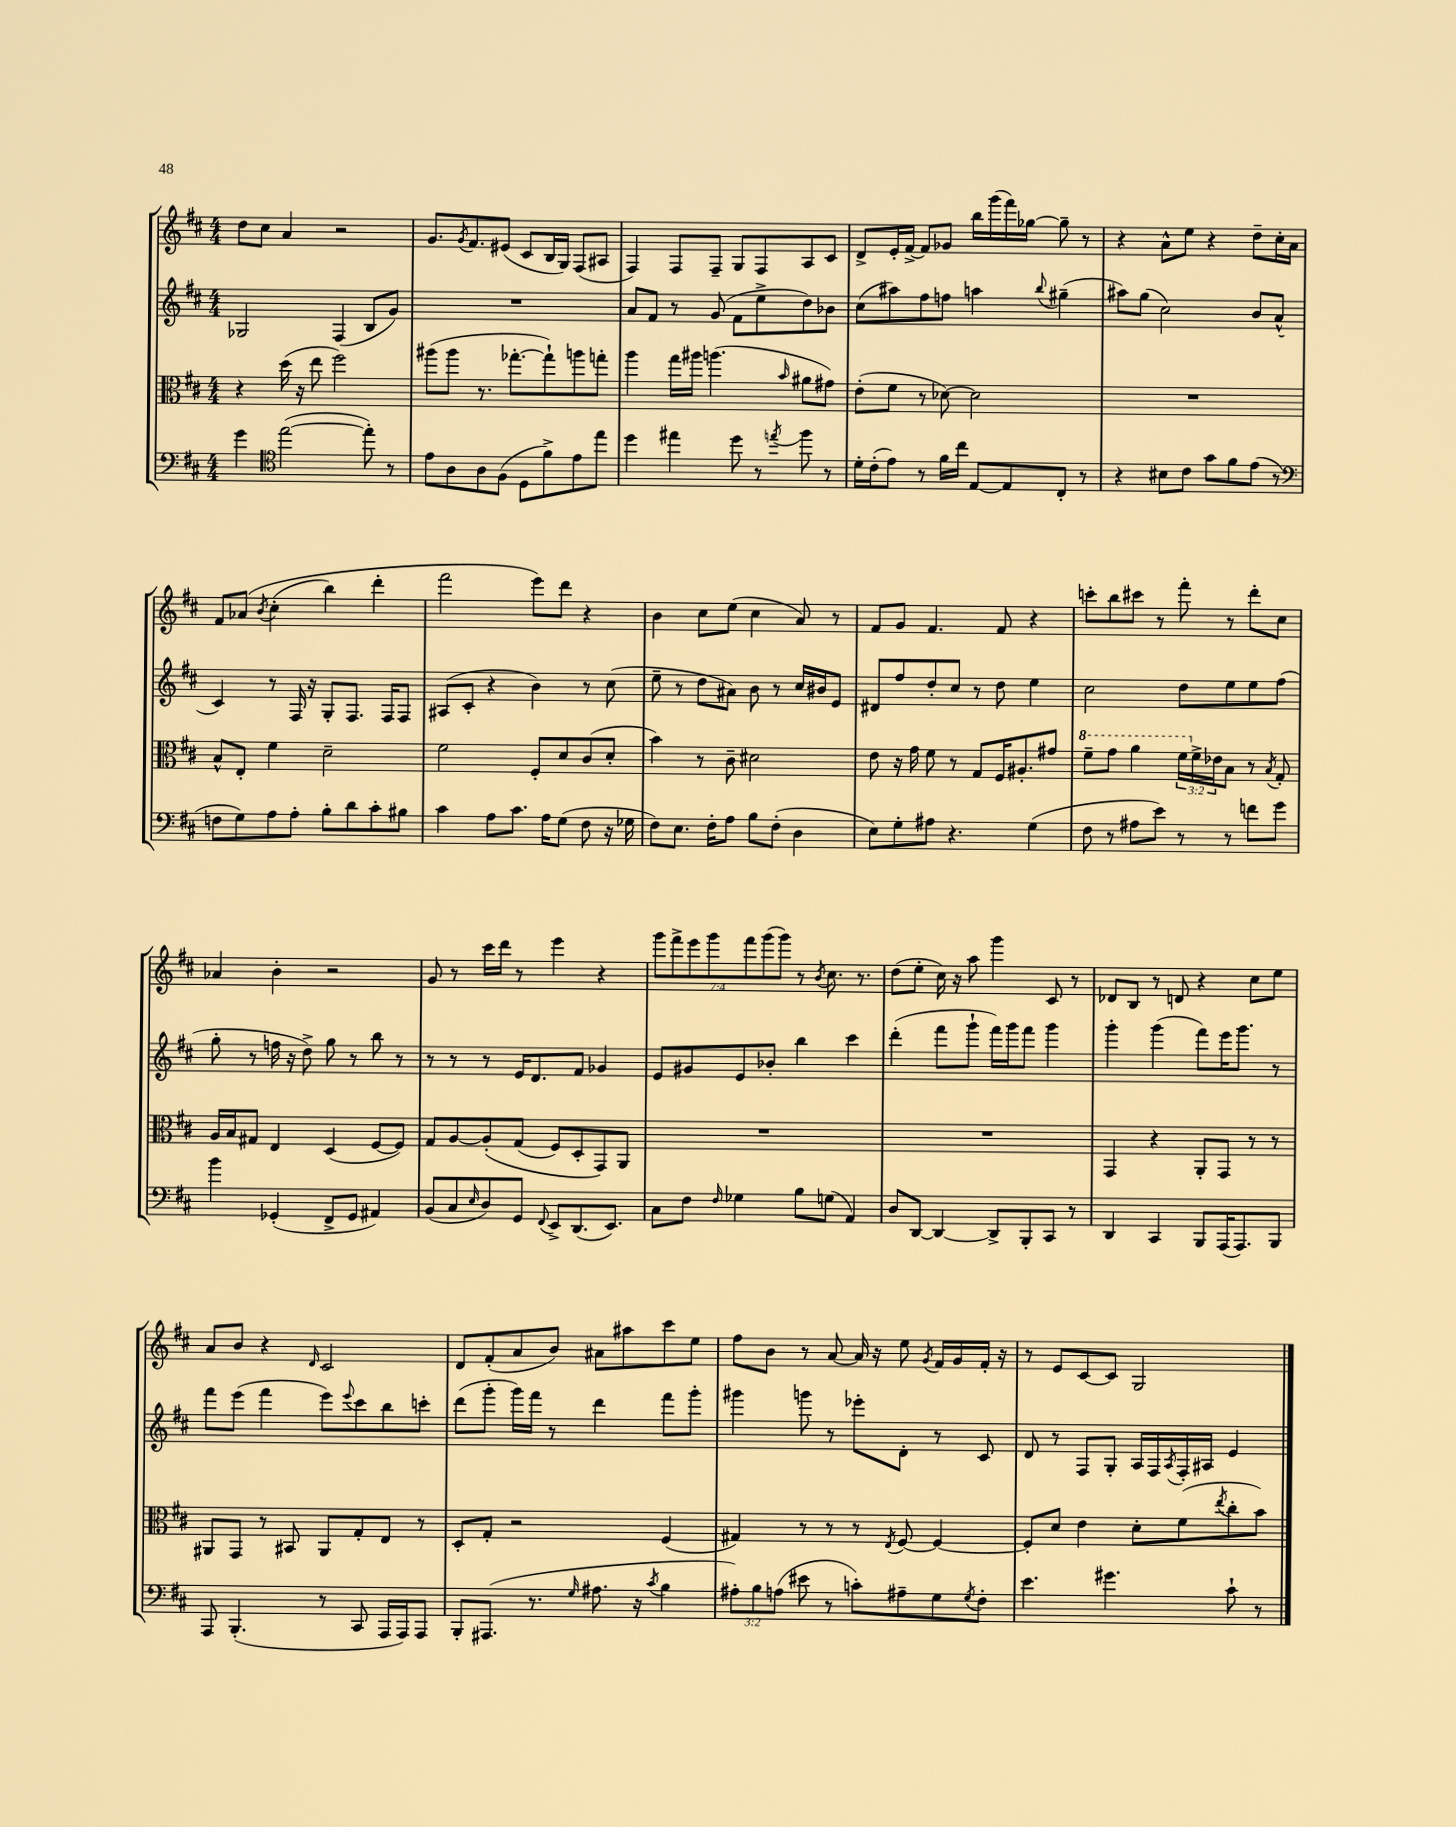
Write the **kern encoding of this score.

**kern	**kern	**kern	**kern
*part4	*part3	*part2	*part1
*staff4	*staff3	*staff2	*staff1
*clefF4	*clefC3	*clefG2	*clefG2
*k[f#c#]	*k[f#c#]	*k[f#c#]	*k[f#c#]
*M4/4	*M4/4	*M4/4	*M4/4
=16	=16	=16	=16
4g\	4r	2G-X/	8dd\L
.	.	.	8cc#\J
*clefC4	*	*	*
([2ee\	(16dd\	.	4a/
.	16r	.	.
.	8ee\	.	.
.	2ff#\)	(4F#/	2r
8ee'\])	.	8B/L	.
8r	.	8g/J)	.
=17	=17	=17	=17
8e\L	(8aa#X\L	1r	8.g/L
8A\	8aa#\J	.	.
.	.	.	8qg/
.	.	.	8.f#/
8A\	8.r	.	.
(8F#\J	.	.	(8e#X/J
.	[8.gg-X'\L	.	.
8D\L	.	.	8c#/L
8f#^\)	8gg-`\])	.	16B/L
.	.	.	16G/JJ)
8e\	8aan\	.	(8F#/L
8ee\J	8ggn'\J	.	8A#X/J
=18	=18	=18	=18
4dd\	4aa\	8a/L	4F#/)
.	.	8f#/J	.
4ee#X\	16gg\LL	8r	8F#/L
.	16aa#X\JJ	.	.
.	(4.aan\	(8g/	8F#~/J
8dd\	.	8f#\L	8G/L
8r	.	8ee^\	8F#/
8qeen/	16qqb/	.	.
8ff#\	8a#X\L	8dd\)	8A/
8r	8g#X\J)	8b-X\J	8c#/J
=19	=19	=19	=19
16d'\LL	(8e'\L	(8cc#\L	8d^/L
(16c#'\J	.	.	.
8e\J)	8f#\J	8aa#X\)	16e'/L
.	.	.	[16f#^/JJ
8r	8r	8ff#\	8f#/L]
16f#\LL	[8d-X\)	8ffn\J	8g-X/J
16cc#\JJ	.	.	.
[8E/L	2d-\]	4aan\	16bb\LL
.	.	.	(16ggg\
8E/]	.	.	16fff#\)
.	.	.	[16gg-X\JJ
.	.	8qqbb/	.
8C#'/J	.	(4gg#X~\	8gg-~\]
8r	.	.	8r
=20	=20	=20	=20
4r	1r	8aa#X\L)	4r
.	.	(8gg\J	.
8B#X\L	.	2cc#\)	8a^^\L
8c#\J	.	.	8ee\J
8g\L	.	.	4r
8f#\	.	.	.
(8e\J	.	8b/L	8dd~\L
8r	.	(8a^^/J	16cc#'\L
.	.	.	16a\JJ
!!LO:LB:g=z
=21	=21	=21	=21
*clefF4	*	*	*
8Fn\L	8B^^/L	4c#/)	8f#/L
8G\)	8E'/J	.	(8a-X/J
.	.	.	8qb/
8A\	4f#\	8r	(4cc#'\
8A'\J	.	16F#/	.
.	.	16r	.
8B'\L	2d~\	8G'/L	4bb\)
8d\	.	8.F#/J	.
8c#'\	.	.	4ddd'\
.	.	16F#/KL	.
8B#X\J	.	8F#/J	.
=22	=22	=22	=22
4c#\	2f#\	(8A#X/L	2fff#\
.	.	8c#'/J	.
8A\L	.	4r	.
8.c#\J	.	.	.
.	8F#'/L	4b\)	8eee\L)
16A\KL	.	.	.
(8G\J	8d/	.	8ddd\J
8F#\	(8c#/	8r	4r
16r	8d'/J	(8cc#\	.
16G-X\	.	.	.
=23	=23	=23	=23
8F#\L)	4b\)	8ee~\	4b\
8.E\J	.	8r	.
.	8r	8dd\L	8cc#\L
16F#'\KL	.	.	.
8A\J	8c#~\	8a#X\J)	(8ee\J
8B\L	2d#X\	8b\	4cc#\
(8F#'\J	.	8r	.
4D\	.	16cc#/LL	8a/)
.	.	16b#X/J	.
.	.	8e/J	8r
=24	=24	=24	=24
8E\L)	8e\	8d#X/L	8f#/L
8G'\	16r	8ff#/	8g/J
.	16g\	.	.
8A#X\J	8f#\	8dd'/	4.f#/
4.r	8r	8cc#/J	.
.	8G/L	8r	.
.	16F#/K	8dd\	8f#/
.	8.A#X'/	.	.
(4G\	.	4ee\	4r
.	8g#X/J	.	.
=25	=25	=25	=25
*	*8va	*	*
8F#\	8ff#~\L	2cc#\	8cccn'\L
8r	8gg\J	.	8bb\
8A#X\L	4aa\	.	8ccc#X\J
8e\J)	.	.	8r
8r	24ff#\LL	8dd\L	8fff#'\
*	*X8va	*	*
.	24f#^\	.	.
.	24e-X\J	.	.
8r	8B\J	8ee\	8r
8fn\L	8r	8ee\	8ddd'\L
.	8qB/	.	.
8g\J	8G'/	(8ff#\J	8cc#\J
!!LO:LB:g=z
=26	=26	=26	=26
4b\	16A/LL	8gg'\	4a-X/
.	16B/J	.	.
.	8G#X/J	8r	.
(4GG-X'/	4E/	16ffn\	4b'\
.	.	16r	.
.	.	8dd^\)	.
8FF#^/L	(4D/	8gg\	2r
8GG-/J	.	8r	.
4AA#X/)	[8F#/L	8bb\	.
.	8F#/J])	8r	.
=27	=27	=27	=27
(8BB/L	8G/L	8r	8g/
8C#/	[8A/	8r	8r
16qqE/	.	.	.
8D/)	(8A'/]	8r	16ccc#\LL
.	.	.	16ddd\JJ
8GG/J	(8G/J	16e/KL	8r
.	.	8.d/	.
8qqFF#/	.	.	.
8EE^/L	8F#/L)	.	4eee\
(8.DD/	8D'/	8f#/J	.
.	8GG/)	4g-X/	4r
8.EE/J)	.	.	.
.	8AA/J	.	.
=28	=28	=28	=28
8C#\L	1r	8e/L	14ggg\L
.	.	.	14fff#^\
8F#\J	.	8g#X/	.
.	.	.	14eee\
.	.	.	14ggg\
16qqF#/	.	.	.
4G-X\	.	8e/	.
.	.	.	14fff#\
.	.	.	(14ggg\
.	.	8b-X'/J	.
.	.	.	14ggg\J)
8B\L	.	4bb\	8r
.	.	.	8qb/
(8Gn\J	.	.	8.cc#\
4AA/)	.	4ccc#\	.
.	.	.	8.r
=29	=29	=29	=29
8D/L	1r	(4ddd'\	(8dd\L
[8DD/J	.	.	8ee'\J
4DD/_	.	8fff#\L	16cc#\)
.	.	.	16r
.	.	8ggg`\J	8aa\
8DD^/L]	.	16fff#\LL)	4ggg\
.	.	16ggg\J	.
8BBB'/	.	8fff#\J	.
8CC#/J	.	4ggg\	8c#/
8r	.	.	8r
=30	=30	=30	=30
4DD/	4GG/	4ggg'\	8d-X/L
.	.	.	8B/J
4CC#/	4r	(4ggg\	8r
.	.	.	8dn/
8BBB/L	8AA'/L	8fff#\L)	4r
(16AAA/K	8GG/J	16eee\K	.
8.AAA/)	.	8.ggg\J	.
.	8r	.	8cc#\L
8BBB/J	8r	8r	8ee\J
!!LO:LB:g=z
=31	=31	=31	=31
8AAA/	8AA#X/L	8fff#\L	8a/L
(4.BBB'/	8GG/J	(8eee\J	8b/J
.	8r	4fff#\	4r
.	8BB#X/	.	.
.	.	.	16qqd/
8r	8AA#/L	8eee\L)	2c#/
.	.	8qqeee/	.
8CC#/	8G'/	8ccc#\	.
16AAA/LL	8E/J	8bb\	.
16AAA/J)	.	.	.
8AAA/J	8r	8cccn'\J	.
=32	=32	=32	=32
8BBB'/L	8D'/L	(8ddd\L	8d/L
(8.AAA#X/J	8G'/J	8ggg'\J	(8f#'/
.	2r	16ggg\LL)	8a/
8.r	.	16fff#\JJ	.
.	.	8r	8b/J)
16qqG/	.	.	.
8.A#X\	.	4ddd\	8a#X\L
.	.	.	8aa#X\
16r	.	.	.
8qc#/	.	.	.
4B\	(4F#/	8fff#\L	8ccc#\
.	.	8ggg'\J	8ee\J
=33	=33	=33	=33
12A#X'\L)	4G#X/)	4ggg#X\	8ff#\L
12B\	.	.	.
.	.	.	8b\J
(12An\J	.	.	.
8e#X\	8r	8gggn\	8r
8r	8r	8r	[8a/
8cn'\L)	8r	8eee-X'\L	16a/]
.	.	.	16r
.	8qE/	.	.
8A#X~\	[8F#/	8d'\J	8ee\
.	.	.	8qg/
8G\	4F#/_	8r	16f#/LL
.	.	.	16g/
8qG/	.	.	.
8F#'\J	.	8c#/	16f#'/JJ
.	.	.	16r
=34	=34	=34	=34
4.e\	8F#'/L]	8d/	8r
.	8d/J	8r	8e/L
.	4e\	8F#/L	[8c#/
4.g#X\	.	8G'/J	8c#/J]
.	8d'\L	16A/LL	2G/
.	.	16F#/	.
.	.	8qA/	.
.	(8f#\	16F#'/	.
.	.	16A#X/JJ	.
.	8qee/	.	.
8c#`\	8cc#'\	4e/	.
8r	8b\J)	.	.
==	==	==	==
*-	*-	*-	*-
